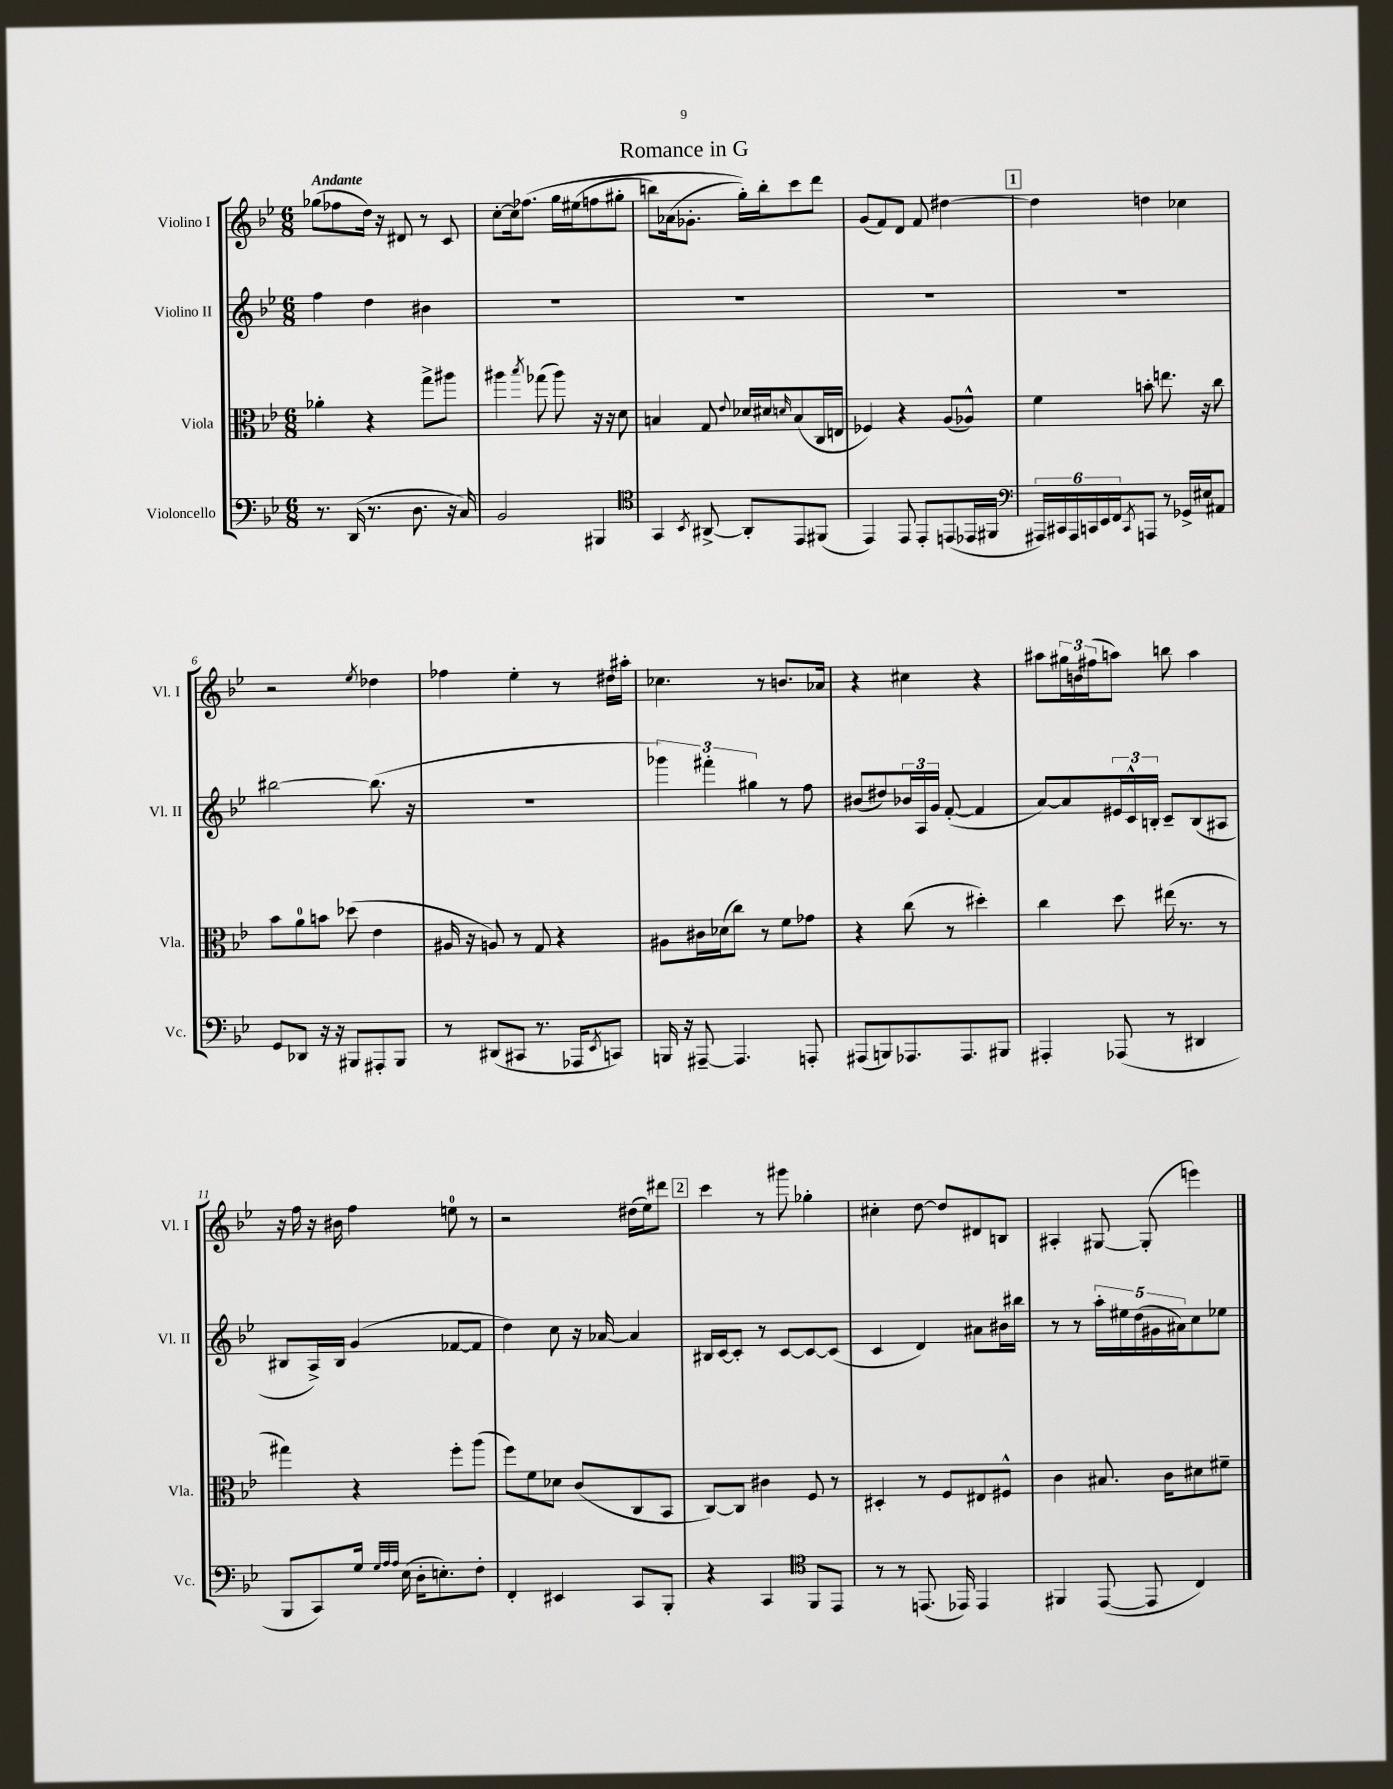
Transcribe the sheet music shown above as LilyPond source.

\header { title = "Romance in G" }
<<
\new StaffGroup <<
\new Staff = "s0" \with { instrumentName = "Violino I" shortInstrumentName = "Vl. I" } {
    \clef treble \key bes \major \numericTimeSignature \time 6/8 \tempo "Andante"
    ges''8( fes''8 d''16) r16 dis'8 r8 c'8 |
    c''8~-. c''16 fes''8.\( g''16 eis''16( f''8 gis''8-. |
    b''8) aes'16( ges'8.-. g''16-.)\) b''16-. c'''8 d'''8 |
    g'8( f'8) d'8 f'8 dis''4~ |
    \mark \markup { \box "1" } dis''4 d''4 ces''4 |
    r2 \acciaccatura { ees''8 } des''4 |
    fes''4 ees''4-. r8 dis''16 ais''16-. |
    ces''4. r8 b'8. aes'16 |
    r4 cis''4 r4 |
    ais''8 \tuplet 3/2 { gis''16 b'16 fis''16( } a''8) b''8 a''4 |
    r16 f''16 r16 bis'16 f''4 e''8-0 r8 |
    r2 dis''16( ees''16) dis'''8 |
    \mark \markup { \box "2" } c'''4 r8 gis'''8 ges''4-. |
    cis''4-. d''8~ d''8 dis'8 b8 |
    ais4-. gis8~ gis8-.( e'''4) \bar "|." |
}
\new Staff = "s1" \with { instrumentName = "Violino II" shortInstrumentName = "Vl. II" } {
    \clef treble \key bes \major \numericTimeSignature \time 6/8
    f''4 d''4 bis'4 |
    R2. |
    R2. |
    R2. |
    \mark \markup { \box "1" } R2. |
    bis''2~ bis''8.( r16 |
    R2. |
    \tuplet 3/2 { ges'''4) fis'''4-. gis''4 } r8 f''8 |
    bis'8( dis''8) \tuplet 3/2 { bes'16 a16 g'16 } f'8~-.( f'4 |
    a'8~) a'8 \tuplet 3/2 { eis'16 c'16-^ b16-. } c'8-- b8( ais8 |
    bis8 a16->) bis16 g'4( fes'8~ fes'8 |
    d''4) c''8 r16 aes'16~ aes'4 |
    \mark \markup { \box "2" } bis16 c'16~ c'8-. r8 c'8~ c'8~ c'8( |
    c'4 d'4) ais'8 bis'16 bis''16 |
    r8 r8 \tuplet 5/4 { a''16-. eis''16 d''16( gis'16 ais'16) } c''8 ees''8 \bar "|." |
}
\new Staff = "s2" \with { instrumentName = "Viola" shortInstrumentName = "Vla." } {
    \clef alto \key bes \major \numericTimeSignature \time 6/8
    aes'4-. r4 g''8-> ais''8 |
    ais''4 \acciaccatura { bes''8 } ges''8( ais''8) r16 r16 d'8 |
    b4 g8 \appoggiatura { ees'8 } des'16 dis'16 \grace { d'16 } b8( c16 e16 |
    fes4) r4 a8( aes8-^) |
    \mark \markup { \box "1" } f'4 b'8-. e''8. r16 c''8 |
    bes'8 a'8-0 b'8 des''8( ees'4 |
    ais16 r16 a8) r8 g8 r4 |
    ais8 cis'16 des'16( c''8) r8 f'8 ges'8 |
    r4 c''8( r8 dis''4-.) |
    c''4 d''8 eis''16( r8. r8 |
    gis''4) r4 f''8-. a''8( |
    f''8) f'8 des'8 c'8( c8 bes,8 |
    \mark \markup { \box "2" } c8~) c8 cis'4 f8 r8 |
    dis4-. r8 f8 eis8 fis8-^ |
    c'4 bis8. c'16 dis'8 fis'8-- \bar "|." |
}
\new Staff = "s3" \with { instrumentName = "Violoncello" shortInstrumentName = "Vc." } {
    \clef bass \key bes \major \numericTimeSignature \time 6/8
    r8. d,16( r8. d8. r16 c16) |
    bes,2 bis,,4 |
    \clef tenor g,4 \acciaccatura { bes,8 } ais,8~-> ais,8-. ees,8 fis,8( |
    ees,4) ees,8 ees,8-. e,8( ees,16 fis,16 |
    \mark \markup { \box "1" } \clef bass \tuplet 6/4 { ais,,16) cis,16 ais,,16 c,16 ees,16 f,16 } \acciaccatura { c,8 } a,,8 r8 ges,16-> eis16 ais,8 |
    g,8 des,8 r16 r16 bis,,8 ais,,8-. bis,,8 |
    r8 dis,8( cis,8 r8. aes,,16 \acciaccatura { ees,8 } c,8) |
    b,,16 r16 ais,,8~-- ais,,4. a,,8-. |
    ais,,8( b,,8) aes,,8. aes,,8. bis,,8 |
    ais,,4-. aes,,8( r8 dis,4 |
    bes,,8 c,8) g16 \grace { g32 a32 a32 } ees16( d16-. e8.-.) f8-. |
    f,4-. eis,4 c,8 bes,,8-. |
    \mark \markup { \box "2" } r4 c,4 \clef tenor f,8 ees,8 |
    r8 r8 e,8.( ees,16) ees,4 |
    fis,4 ees,8~( ees,8 c4) \bar "|." |
}
>>
>>
